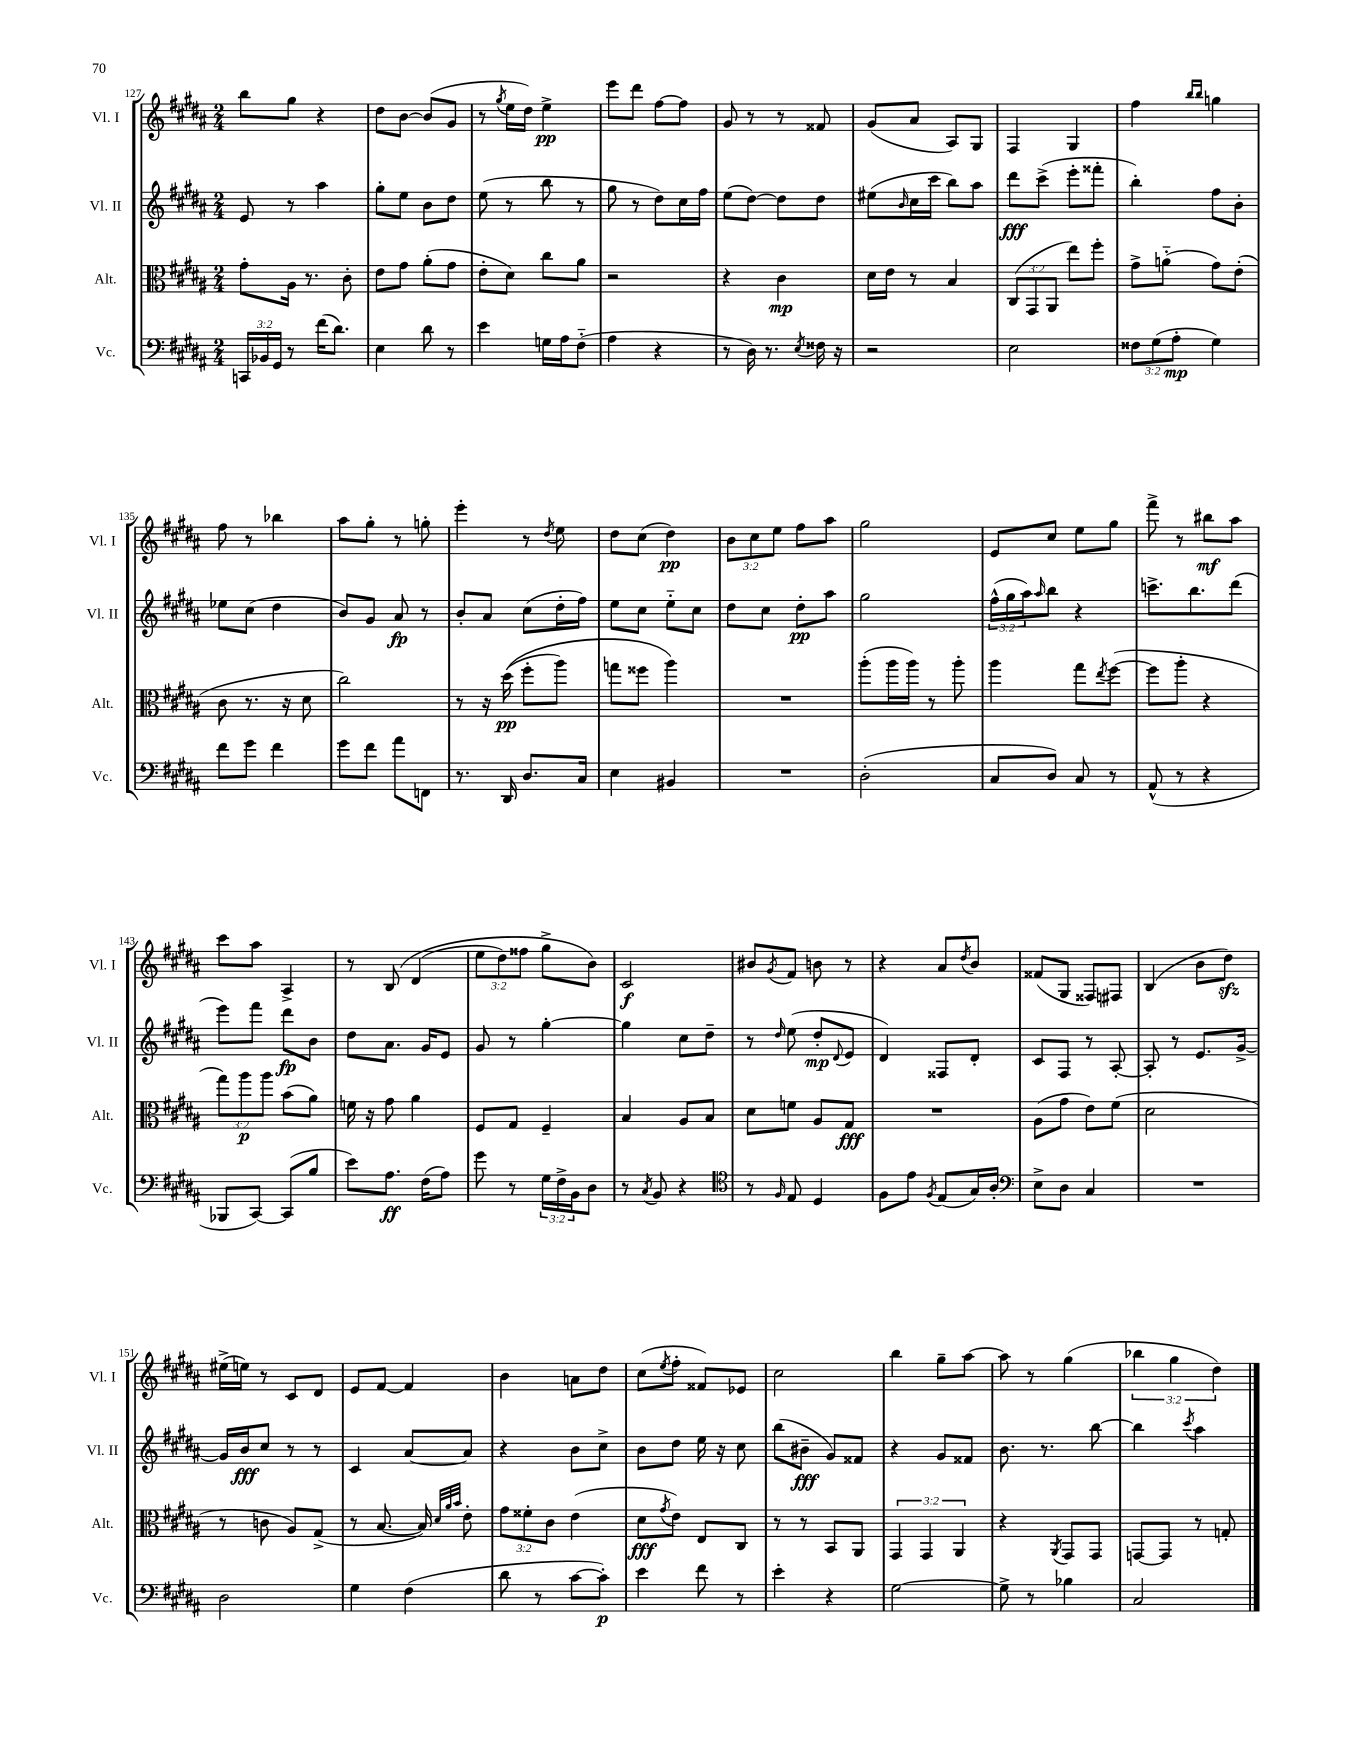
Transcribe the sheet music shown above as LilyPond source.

<<
\new StaffGroup <<
\new Staff = "s0" \with { instrumentName = "Vl. I" shortInstrumentName = "Vl. I" } {
    \clef treble \key b \major \numericTimeSignature \time 2/4 \override Staff.TupletNumber.text = #tuplet-number::calc-fraction-text
    b''8 gis''8 r4 |
    dis''8 b'8~ b'8( gis'8 |
    r8 \acciaccatura { gis''8 } e''16 dis''16) e''4->\pp |
    e'''8 dis'''8 fis''8~ fis''8 |
    gis'8 r8 r8 fisis'8 |
    gis'8( ais'8 ais8) gis8 |
    fis4 gis4 |
    fis''4 \grace { b''16 b''16 } g''4 |
    fis''8 r8 bes''4 |
    ais''8 gis''8-. r8 g''8-. |
    e'''4-. r8 \acciaccatura { dis''8 } e''8 |
    dis''8 cis''8( dis''4\pp) |
    \tuplet 3/2 { b'8 cis''8 e''8 } fis''8 ais''8 |
    gis''2 |
    e'8 cis''8 e''8 gis''8 |
    fis'''8-> r8 bis''8\mf ais''8 |
    cis'''8 ais''8 ais4-> |
    r8 b8\( dis'4( |
    \tuplet 3/2 { e''8 dis''8) fisis''8 } gis''8-> b'8\) |
    cis'2\f |
    bis'8 \acciaccatura { gis'8 } fis'8 b'8 r8 |
    r4 ais'8 \acciaccatura { dis''8 } b'8 |
    fisis'8( gis8 fisis8) fis8 |
    b4( b'8 dis''8\sfz) |
    eis''16->( e''16) r8 cis'8 dis'8 |
    e'8 fis'8~ fis'4 |
    b'4 a'8 dis''8 |
    cis''8( \acciaccatura { e''8 } fis''8-. fisis'8) ees'8 |
    cis''2 |
    b''4 gis''8-- ais''8~ |
    ais''8 r8 gis''4( |
    \tuplet 3/2 { bes''4 gis''4 dis''4) } \bar "|." |
}
\new Staff = "s1" \with { instrumentName = "Vl. II" shortInstrumentName = "Vl. II" } {
    \clef treble \key b \major \numericTimeSignature \time 2/4 \override Staff.TupletNumber.text = #tuplet-number::calc-fraction-text
    e'8 r8 ais''4 |
    gis''8-. e''8 b'8 dis''8 |
    e''8( r8 b''8 r8 |
    gis''8 r8 dis''8) cis''16 fis''16 |
    e''8( dis''8~) dis''8 dis''8 |
    eis''8( \grace { b'16 } cis''16 cis'''16 b''8) ais''8 |
    dis'''8\fff cis'''8->( e'''8-. fisis'''8-. |
    b''4-.) fis''8 b'8-. |
    ees''8 cis''8( dis''4 |
    b'8) gis'8 ais'8\fp r8 |
    b'8-. ais'8 cis''8( dis''16-. fis''16) |
    e''8 cis''8 e''8-_ cis''8 |
    dis''8 cis''8 dis''8-.\pp ais''8 |
    gis''2 |
    \tuplet 3/2 { fis''16-^( gis''16 ais''16) } \grace { ais''16 } b''8 r4 |
    c'''8.-> b''8. dis'''8( |
    e'''8) fis'''8 dis'''8\fp b'8 |
    dis''8 ais'8. gis'16 e'8 |
    gis'8 r8 gis''4~-. |
    gis''4 cis''8 dis''8-- |
    r8 \grace { dis''16 } e''8( dis''8-.\mp \appoggiatura { dis'8 } e'8 |
    dis'4) fisis8 dis'8-. |
    cis'8 fis8 r8 ais8~-. |
    ais8-. r8 e'8. gis'16~-> |
    gis'16 b'16\fff cis''8 r8 r8 |
    cis'4 ais'8~ ais'8 |
    r4 b'8 cis''8-> |
    b'8 dis''8 e''16 r16 cis''8 |
    b''8( bis'8--\fff gis'8) fisis'8 |
    r4 gis'8 fisis'8 |
    b'8. r8. b''8~ |
    b''4 \acciaccatura { cis'''8 } ais''4 \bar "|." |
}
\new Staff = "s2" \with { instrumentName = "Alt." shortInstrumentName = "Alt." } {
    \clef alto \key b \major \numericTimeSignature \time 2/4 \override Staff.TupletNumber.text = #tuplet-number::calc-fraction-text
    gis'8-. ais16 r8. cis'8-. |
    e'8 gis'8 ais'8-.( gis'8 |
    e'8-. dis'8) cis''8 ais'8 |
    r2 |
    r4 cis'4\mp |
    dis'16 e'16 r8 b4 |
    \tuplet 3/2 { cis8( gis,8 ais,8 } e''8) fis''8-. |
    gis'8-> a'8-_( gis'8) e'8-.( |
    cis'8 r8. r16 dis'8 |
    cis''2) |
    r8 r16 dis''16\pp(\( fis''8-. ais''8) |
    g''8 fisis''8 ais''4\) |
    R2 |
    ais''8-.( ais''16 ais''16) r8 ais''8-. |
    ais''4 gis''8 \acciaccatura { e''8 } fis''8~( |
    fis''8 ais''8-. r4 |
    \tuplet 3/2 { gis''8) ais''8\p ais''8 } b'8( ais'8) |
    f'16 r16 gis'8 ais'4 |
    fis8 gis8 fis4-- |
    b4 ais8 b8 |
    dis'8 f'8 ais8 gis8\fff |
    R2 |
    ais8( gis'8 e'8) fis'8( |
    dis'2 |
    r8 c'8 ais8) gis8->( |
    r8 b8.~ b16) \grace { dis'32 ais'32 b'32 } e'8-. |
    \tuplet 3/2 { gis'8 fisis'8-. cis'8 } e'4( |
    dis'8\fff \acciaccatura { gis'8 } e'8) e8 cis8 |
    r8 r8 b,8 ais,8 |
    \tuplet 3/2 { gis,4 gis,4 ais,4 } |
    r4 \acciaccatura { ais,8 } gis,8 gis,8 |
    g,8~ g,8 r8 g8-. \bar "|." |
}
\new Staff = "s3" \with { instrumentName = "Vc." shortInstrumentName = "Vc." } {
    \clef bass \key b \major \numericTimeSignature \time 2/4 \override Staff.TupletNumber.text = #tuplet-number::calc-fraction-text
    \tuplet 3/2 { c,16 bes,16 gis,16 } r8 fis'16( dis'8.) |
    e4 dis'8 r8 |
    e'4 g16 ais16 fis8-_( |
    ais4 r4 |
    r8 dis16) r8. \acciaccatura { e8 } fisis16 r16 |
    r2 |
    e2 |
    \tuplet 3/2 { fisis8 gis8( ais8-.\mp } gis4) |
    fis'8 gis'8 fis'4 |
    gis'8 fis'8 ais'8 f,8 |
    r8. dis,16 dis8. cis16 |
    e4 bis,4 |
    R2 |
    dis2-.( |
    cis8 dis8) cis8 r8 |
    ais,8-^( r8 r4 |
    bes,,8 cis,8~) cis,8( b8 |
    e'8) ais8.\ff fis16( ais8) |
    gis'8 r8 \tuplet 3/2 { gis16 fis16-> b,16 } dis8 |
    r8 \acciaccatura { cis8 } b,8 r4 |
    \clef tenor r8 \grace { fis16 } e8 dis4 |
    fis8 e'8 \acciaccatura { fis8 } e8( gis16) ais16-. |
    \clef bass e8-> dis8 cis4 |
    R2 |
    dis2 |
    gis4 fis4( |
    dis'8 r8 cis'8~ cis'8-.\p) |
    e'4 fis'8 r8 |
    e'4-. r4 |
    gis2~ |
    gis8-> r8 bes4 |
    cis2 \bar "|." |
}
>>
>>
\layout { \context { \Score currentBarNumber = #127 } }
